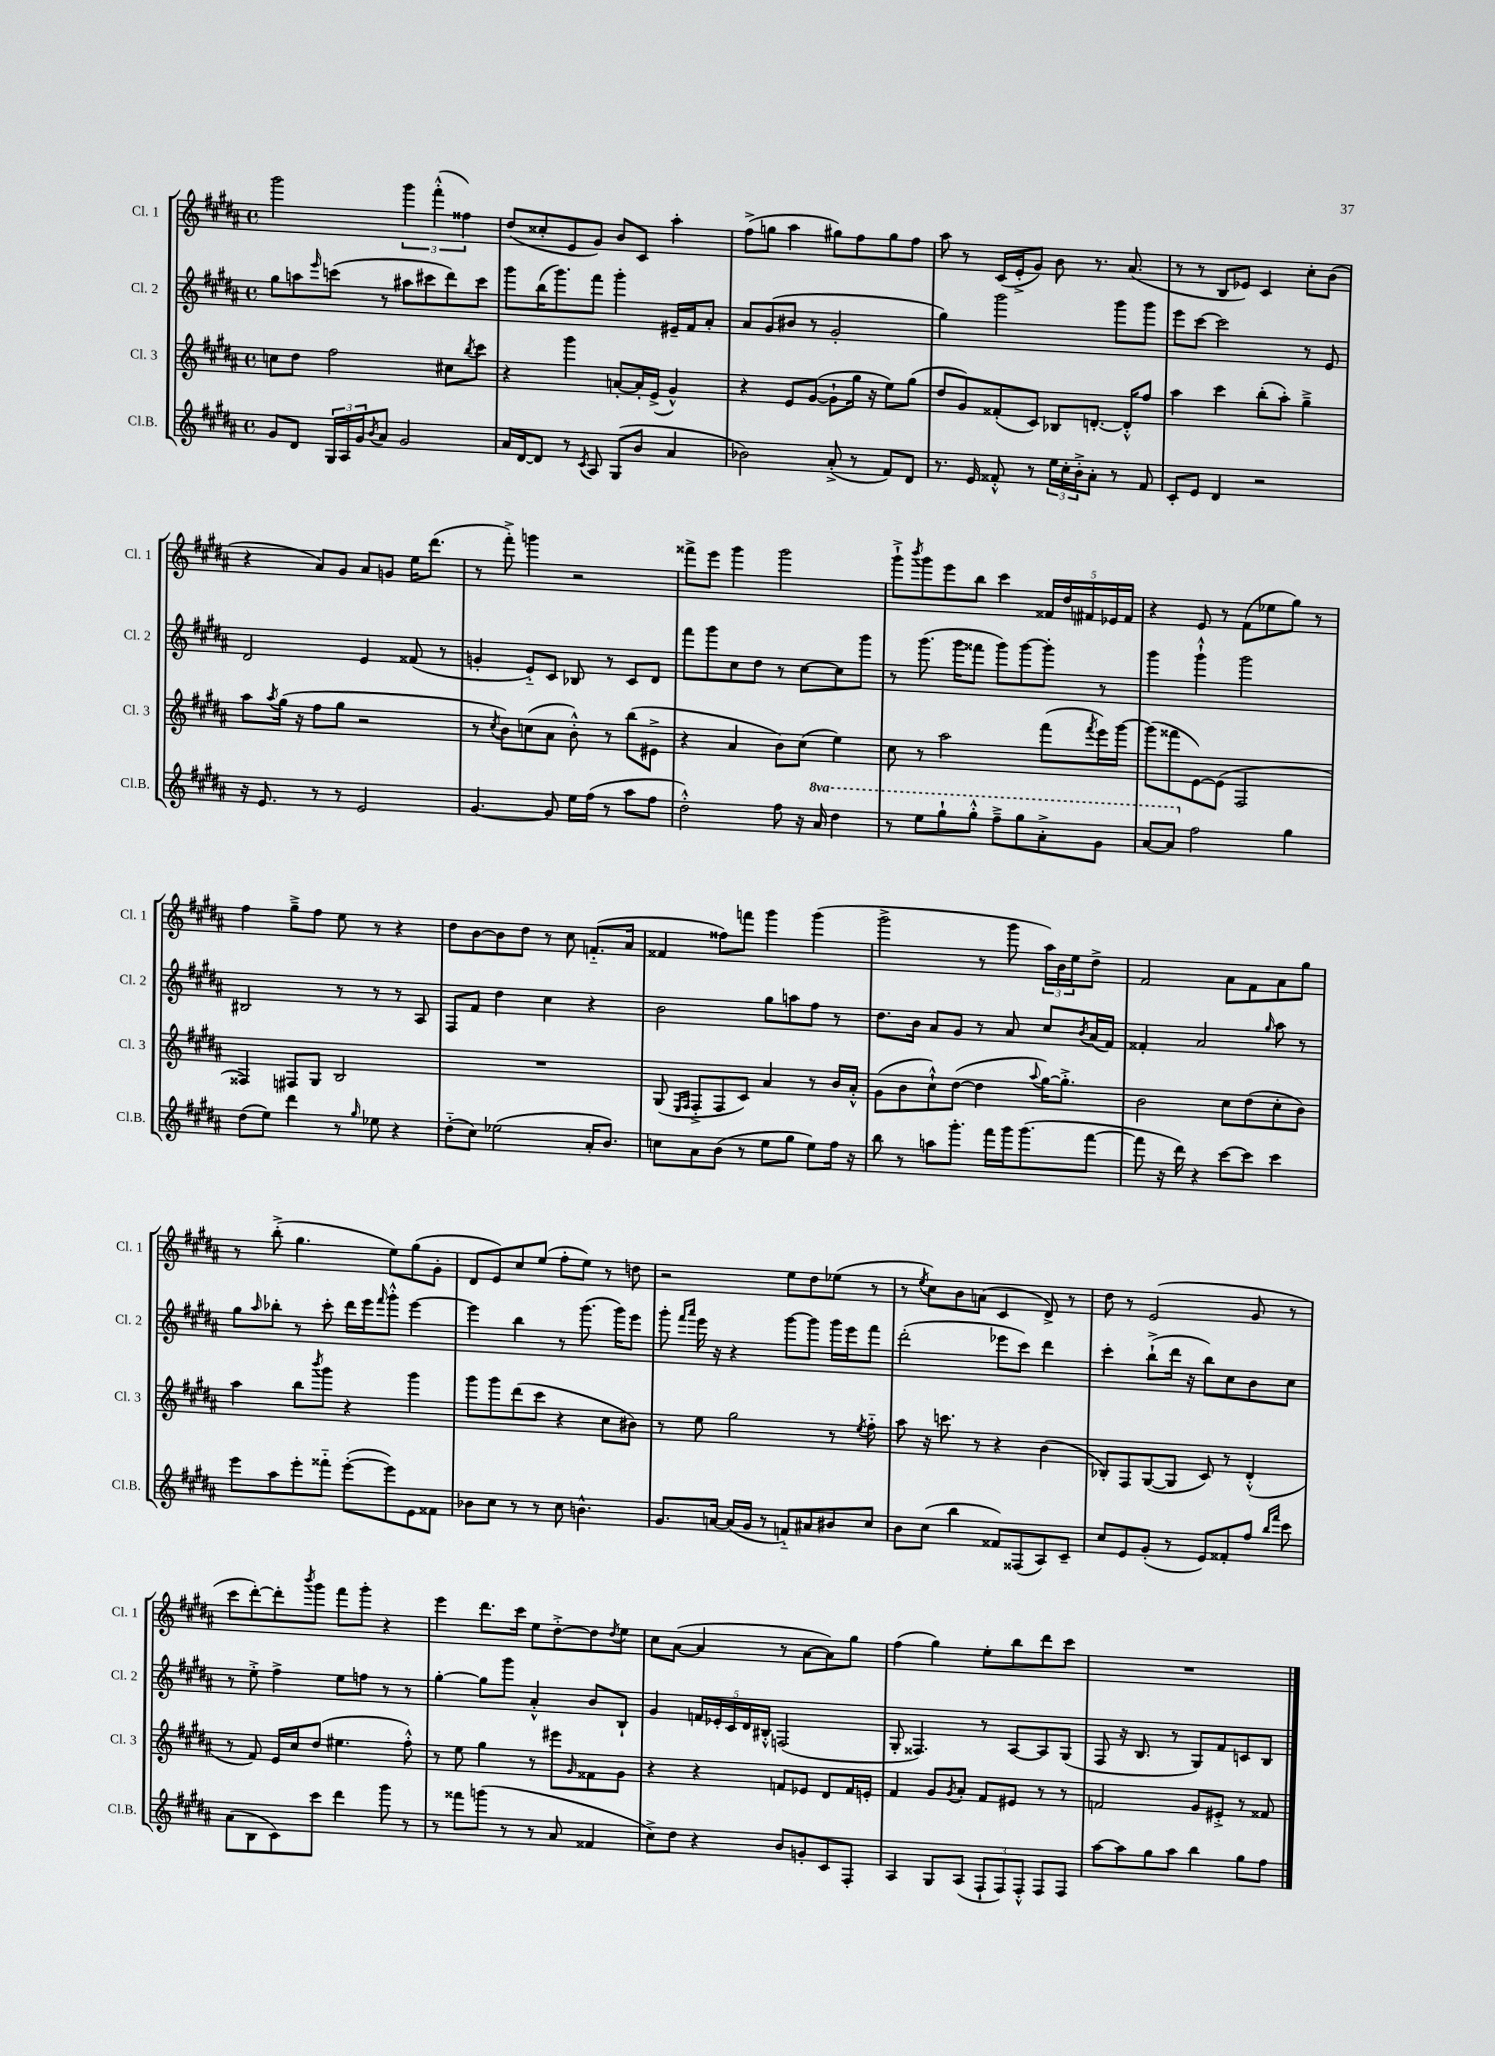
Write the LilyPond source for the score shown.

<<
\new StaffGroup <<
\new Staff = "s0" \with { instrumentName = "Cl. 1" shortInstrumentName = "Cl. 1" } {
    \clef treble \key b \major \defaultTimeSignature \time 4/4
    gis'''2 \tuplet 3/2 { gis'''4 fis'''4-.-^( fisis''4) } |
    dis''8( cisis''8-. e'8 gis'8) b'8 cis'8 ais''4-. |
    fis''8->( g''8 ais''4 gis''8) fis''8 gis''8 fis''8 |
    ais''8 r8 cis'16( e'16-.-> gis'8) b'8 r8. ais'8.( |
    r8 r8 b8 ees'8) cis'4 cis''8-. b'8( |
    r4 ais'8) gis'8 ais'8 g'8 e''16 dis'''8.( |
    r8 fis'''8-.->) g'''4 r2 |
    fisis'''8-> e'''8 gis'''4 gis'''2 |
    gis'''8-!-> \acciaccatura { b'''8 } gis'''8 e'''8 b''8 cis'''4 \tuplet 5/4 { fisis'16 dis''16 fis'16 ees'16 fis'16 } |
    r4 e'8 r8 fis'8( ees''8 gis''8) r8 |
    fis''4 gis''8---> fis''8 e''8 r8 r4 |
    dis''8 b'8~ b'8 dis''8 r8 cis''8 f'8.-_( ais'16 |
    fisis'4 fisis''8) f'''8 gis'''4 gis'''4( |
    gis'''2-> r8 gis'''8 \tuplet 3/2 { ais''16) b'16 e''16 } dis''8-> |
    fis'2 ais'8 fis'8 ais'8 gis''8 |
    r8 b''8-.->( gis''4. e''8) gis''8( gis'8-. |
    dis'8 e'8) cis''8 e''8( fis''8-. e''8) r8 d''8 |
    r2 e''8 dis''8 ees''8( r8 |
    r8 \acciaccatura { e''8 } cis''8) b'8 a'8( cis'4 dis'8->) r8 |
    dis''8 r8 e'2( gis'8 r8 |
    cis'''8 dis'''8~-.) dis'''8-. \acciaccatura { b'''8 } gis'''8 fis'''8 gis'''8-. r4 |
    e'''4 dis'''8. cis'''16 e''8 dis''8~-.-> dis''8 \acciaccatura { dis''8 } e''8 |
    cis''8 ais'8~( ais'4 r8 ais'8~ ais'8) gis''8 |
    fis''4( gis''4) e''8-. b''8 dis'''8 cis'''8 |
    R1 \bar "|." |
}
\new Staff = "s1" \with { instrumentName = "Cl. 2" shortInstrumentName = "Cl. 2" } {
    \clef treble \key b \major \defaultTimeSignature \time 4/4
    gis''8 a''8 \grace { e'''16 } c'''8( r8 ais''8 cis'''8 dis'''8) cis'''8 |
    gis'''8 b''16( gis'''8.) fis'''8 gis'''4-. eis'16-- fis'16 ais'8-. |
    ais'8 gis'8( bis'8 r8 gis'2-. |
    gis''4) gis'''2 gis'''8 gis'''8 |
    e'''8 cis'''8~ cis'''2 r8 e'8 |
    dis'2 e'4 fisis'8( r8 |
    g'4-. e'8-_) cis'8 bes8 r8 cis'8 dis'8 |
    fis'''8 gis'''8 cis''8 dis''8 r8 cis''8~ cis''8 gis'''8 |
    r8 gis'''8.( gis'''16 fisis'''8 gis'''8) gis'''8~ gis'''8-. r8 |
    gis'''4 gis'''4-!-^ gis'''2 |
    bis2 r8 r8 r8 ais8 |
    fis8 fis'8 dis''4 cis''4 r4 |
    b'2 gis''8 a''8 fis''8 r8 |
    dis''8. b'16 ais'8 gis'8 r8 ais'8 cis''8 \acciaccatura { b'8 } ais'16( fis'16) |
    fisis'4-. ais'2 \grace { gis''16 } ais''8 r8 |
    gis''8 \grace { ais''16 } bes''8-. r8 cis'''8-. dis'''16 e'''16 \grace { fis'''16 } gis'''8-.-^ e'''4~ |
    e'''4 b''4 r8 gis'''8.( gis'''16) e'''8 |
    gis'''8-. \grace { fis'''16 ais'''16 } e'''16 r16 r4 gis'''8~ gis'''8 gis'''16 e'''16 fis'''8 |
    dis'''2-.( ees'''8 cis'''8) dis'''4 |
    cis'''4-. b''8-!->( dis'''16 r16 b''8) cis''8 b'8 cis''8 |
    r8 e''8-.-> fis''4-> e''8 f''8 r8 r8 |
    gis''4~-. gis''8 gis'''8 ais'4-.-^ b'8 b8-! |
    gis'4 \tuplet 5/4 { f'16 ees'16-. cis'16 dis'16 bis16-.-^ } f2( |
    gis8-. fisis4.) r8 ais8~ ais8 gis8( |
    fis8 r16 b8. r8 gis8) fis'8 c'8 b8 \bar "|." |
}
\new Staff = "s2" \with { instrumentName = "Cl. 3" shortInstrumentName = "Cl. 3" } {
    \clef treble \key b \major \defaultTimeSignature \time 4/4
    c''8 dis''8 fis''2 cis''8 \acciaccatura { b''8 } cis'''8 |
    r4 gis'''4 a'8~-. a'16-. e'16->( gis'4-^) |
    r4 e'8 gis'8~( gis'8-! gis''16 r16 e''8) gis''8( |
    dis''8 gis'8) fisis'8-.( cis'8) bes8 d'8.~-. d'16-.-^ fis''8 |
    ais''4 cis'''4 b''8-.( ais''8-.) gis''4---> |
    ais''8 \acciaccatura { ais''8 } gis''16( r16 fis''8 gis''8 r2 |
    r8 \acciaccatura { cis''8 } b'8) c''8( ais'8 b'8-.-^) r8 b''8( eis'8-> |
    r4 ais'4 b'8) cis''8( e''4) |
    cis''8 r8 ais''2 fis'''8( \acciaccatura { fis'''8 } e'''16) gis'''16~ |
    gis'''8( fisis'''8 e'8~) e'8( fis2 |
    fisis4) fis8 gis8 b2 |
    R1 |
    gis8( \grace { e16 fis16 } fis8-.-> fis8 cis'8) ais'4 r8 b'16 ais'16-.-^ |
    gis'8( b'8 cis''8-!-^) dis''8~( dis''4 \appoggiatura { ais''8 } gis''16~) gis''8.-.-> |
    b'2 cis''8 dis''8( cis''8-. b'8) |
    ais''4 b''8 \acciaccatura { b'''8 } gis'''8 r4 gis'''4 |
    gis'''8 gis'''8 dis'''8( cis'''8 r4 cis''8 bis'8) |
    r8 e''8 gis''2 r8 \acciaccatura { e''8 } fis''8-_ |
    ais''8 r16 c'''8. r8 r4 b'4( |
    bes8-.) fis8 gis8~( gis8 cis'8) r8 dis'4-.-^( |
    r8 fis'8) e'16 cis''16 dis''8( eis''4. fis''8-.-^) |
    r8 e''8 gis''4 r8 eis'''8 \grace { gis'16 } fisis'8 gis'8 |
    r4 r4 f'8 ees'8 dis'8 f'16 e'16-. |
    fis'4 gis'8 \acciaccatura { gis'8 } ais'8-. fis'8 eis'8 r8 r8 |
    f'2 gis'8 eis'8-.-> r8 fisis'8 \bar "|." |
}
\new Staff = "s3" \with { instrumentName = "Cl.B." shortInstrumentName = "Cl.B." } {
    \clef treble \key b \major \defaultTimeSignature \time 4/4 \set Staff.ottavationMarkups = #ottavation-simple-ordinals
    gis'8 dis'8 \tuplet 3/2 { gis16 ais16 gis'16 } \acciaccatura { b'8 } ais'8 gis'2 |
    ais'16 dis'16~ dis'8 r8 \acciaccatura { cis'8 } ais8 gis8( b'8 ais'4 |
    bes'2) ais'8-.->( r8 fis'8) dis'8 |
    r8. e'16 fisis'8-.-^ r8 \tuplet 3/2 { e''16 cis''16-. b'16-.-> } ais'8-. r8 fisis'8 |
    cis'8-. e'8 dis'4 r2 |
    r16 e'8. r8 r8 e'2 |
    gis'4.~ gis'8 e''16 fis''16( r8 ais''8 fis''8 |
    dis''2-.-^) fis''8 r16 \ottava #1 ais''16 dis'''4 |
    r8 e'''8 gis'''8-! gis'''8-.-^ fis'''8---> gis'''8 ais''8-.-> gis''8 |
    ais''8~ ais''8 \ottava #0 fis''2 gis''4 |
    dis''8( e''8) dis'''4 r8 \grace { gis''16 } ees''8 r4 |
    dis''8-_( cis''8) ees''2( ais'16-. b'8.) |
    c''8 ais'8 b'8( r8 e''8 gis''8 e''8) fis''16 r16 |
    b''8 r8 a''8 gis'''8.-. fis'''16 gis'''16 gis'''8.( fis'''8~ |
    fis'''8 r16 dis'''16) r4 cis'''8~ cis'''8 cis'''4 |
    e'''8 ais''8 e'''8-. fisis'''8-_ e'''8~-.( e'''8) e'8 fisis'8 |
    bes'8 cis''8 r8 r8 cis''8 b'4.-^ |
    gis'8. a'16~ a'16( gis'16 r8 f'8-_) ais'8 bis'8 cis''8 |
    b'8 cis''8( b''4 fisis'8) fisis8( ais8) cis'8-- |
    cis''8 e'8 gis'8-.( r8 e'8) fisis'8-. fis''8 \grace { b''16 fis'''16 } cis'''8 |
    ais'8( b8 cis'8) cis'''8 dis'''4 gis'''8 r8 |
    r8 fisis'''8 g'''8( r8 r8 ais'8 fisis'4 |
    cis''8->) dis''8 r4 b'8 g'8-. cis'8 fis8-. |
    ais4 gis8 ais8( \tuplet 3/2 { fis8-! fis8) fis8-.-^ } fis8 fis8 |
    ais''8~ ais''8 gis''8 ais''8 b''4 gis''8 fis''8 \bar "|." |
}
>>
>>
\layout { \context { \Score \remove "Bar_number_engraver" } }
